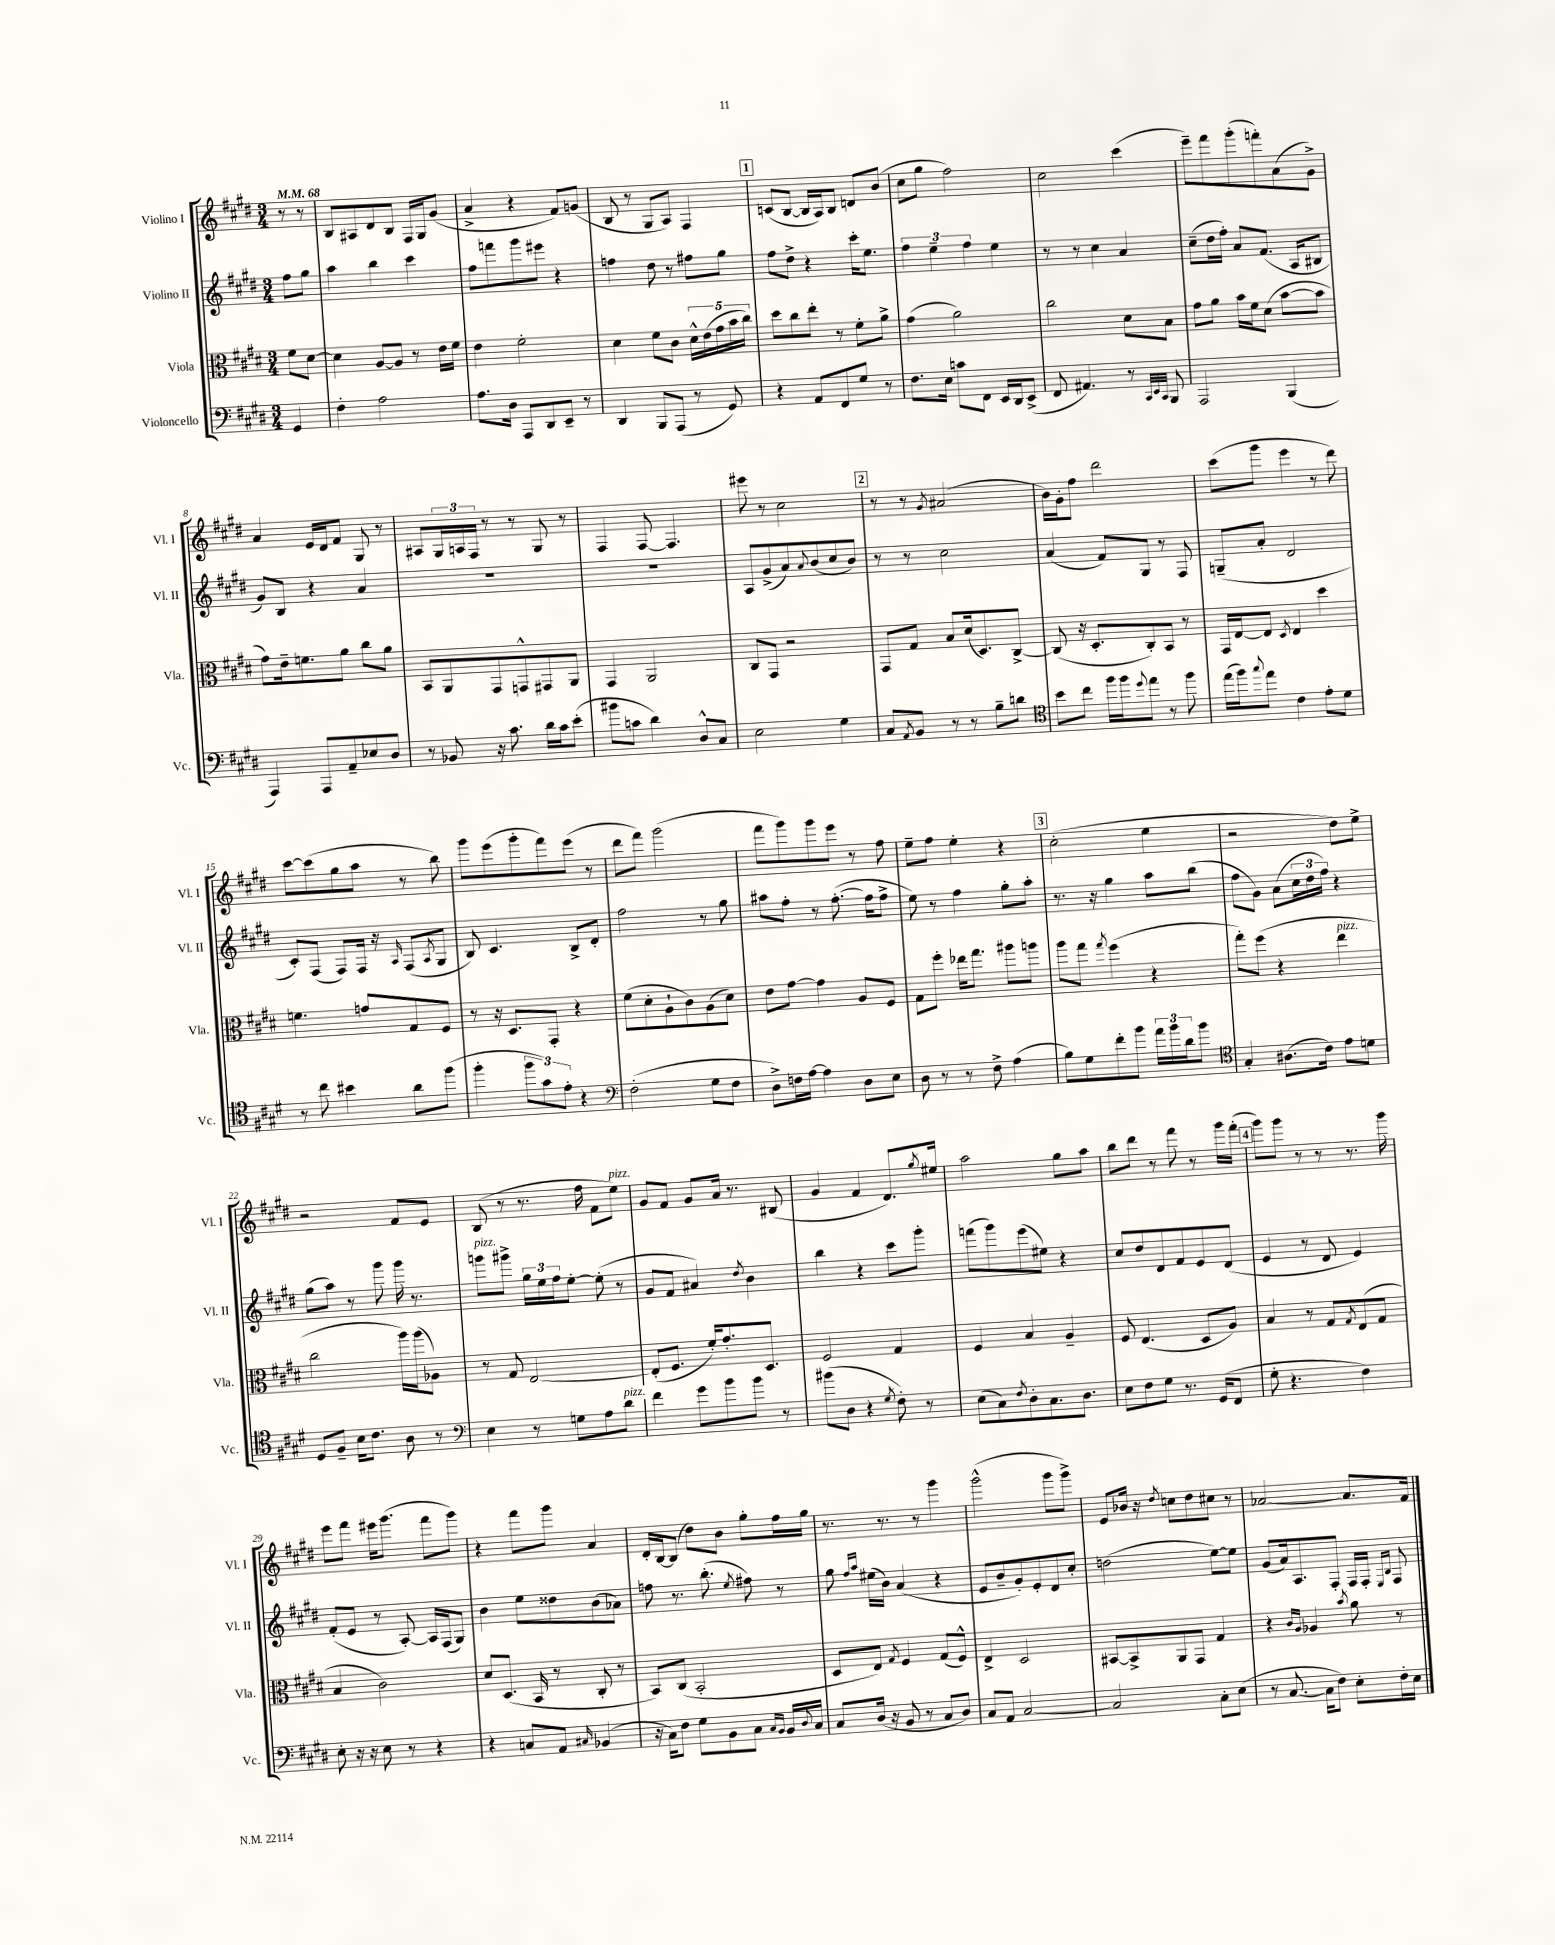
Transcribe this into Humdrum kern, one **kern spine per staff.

**kern	**kern	**kern	**kern
*staff4	*staff3	*staff2	*staff1
*clefF4	*clefC3	*clefG2	*clefG2
*k[f#c#g#d#]	*k[f#c#g#d#]	*k[f#c#g#d#]	*k[f#c#g#d#]
*M3/4	*M3/4	*M3/4	*M3/4
*MM68	*MM68	*MM68	*MM68
4GG#	8f#	8ff#	8r
.	[8d#	8gg#	8r
=	=	=	=
4F#'	4d#]	4aa	8B
.	.	.	8A#
2A	[8A	4bb	8d#
.	8A]	.	8B
.	8r	4ccc#	16F#
.	.	.	16G#
.	16e	.	(8g#
.	16f#	.	.
=	=	=	=
8.A	4e	8ff#	4a^
.	.	8fff	.
16D#	.	.	.
8AAA	2f#'	8ggg#	4r
8DD#	.	8eee#	.
8EE~	.	4r	8f#)
8r	.	.	(8g
=	=	=	=
4DD#	4d#	4ff	8B
.	.	.	8r
8BBB	8f#	8dd#	8G#
(8AAA	8c#	8r	8A)
8r	20d#^^	8ff#	4F#
.	(20e	.	.
.	20g#	.	.
8GG#)	.	8gg#	.
.	20b	.	.
.	20cc#)	.	.
=	=	=	=
4r	8dd#	8ff#	(8c
.	8cc#	8dd#^	[8B
8AA	8ee'	4r	16B]
.	.	.	16A)
8FF#	8r	.	8B
8G#	8f#'	16ccc#'	8d
.	.	8.ee	.
8r	8a^	.	(8b
=	=	=	=
8.F#	(4g#	6ff#	8cc#
.	.	.	8gg#
.	.	6ee~	.
16E	.	.	.
8c	2a)	.	2ff#)
.	.	6ff#	.
8FF#	.	.	.
16EE	.	4ee	.
16DD#	.	.	.
(8EE^	.	.	.
=	=	=	=
8FF#	2cc#	8r	2cc#
4.AA#)	.	8r	.
.	.	4cc#	.
8r	8d#	4a	(4ccc#
32qqCC#	.	.	.
32qqEE	.	.	.
32qqCC#	.	.	.
8BBB	8B	.	.
=	=	=	=
2AAA	8g#	(8cc#~	8eee~)
.	8a	16dd#	8fff#
.	.	16ff#')	.
.	16b	8a	(8ggg#'
.	16f#	.	.
.	(8d#	(8.f#	8fff')
(4BBB	[8b	.	(8a
.	.	16A	.
.	8b]	8B#	8g#^)
=	=	=	=
4AAA)	8g#)	8g#)	4a
.	16e~	8B	.
.	8.f	.	.
8AAA	.	4r	16e
.	.	.	16d#
8AA~	8a	.	8f#
8E-	8cc#	4a	8G#
8D#	8a	.	8r
=	=	=	=
8r	8BB	2.r	8A#
8BB-	8AA	.	24G#
.	.	.	24A
.	.	.	24F#
16r	8GG#	.	8r
8.c#	.	.	.
.	8GG^^	.	8r
16d#	8GG#	.	8G#
16c#	.	.	.
(8e'	8AA	.	8r
=	=	=	=
8b#	4GG#	2.r	4F#
8c	.	.	.
4d#)	2AA	.	[8F#
.	.	.	4.F#]
8D#^^	.	.	.
8C#	.	.	.
=	=	=	=
2E	8C#	8A	8eee#
.	8GG#	(8g#^	8r
.	2r	8a)	2cc#
.	.	8qqa	.
.	.	(8b	.
4G#	.	8cc#	.
.	.	8b)	.
=	=	=	=
8C#	8GG#	8r	8r
8qAA	.	.	.
8BB	8G#	8r	8r
.	.	.	8qg#
8r	8B	2cc#	(2a#
8r	(16d#	.	.
.	8.D#)	.	.
8B~	.	.	.
8d	[8C#^	.	.
=	=	=	=
*clefC4	*	*	*
8b	(8C#]	(4a	16b)
.	.	.	16g#'
8cc#	16r	.	8ff#
.	8.D#'	.	.
16ff#	.	8f#)	2ddd#
16ff#	.	.	.
8qqdd#	.	.	.
8ee	8C#')	8G#	.
8r	8BB	8r	.
8ff#	8r	8F#	.
=	=	=	=
(16ee	16GG#	(8G~	(8ccc#
16ff#)	[16E	.	.
8qqgg#	.	.	.
8ee	8E]	8a'	8ggg#
.	8qD#	.	.
4c#	4E	2d#	4eee
8e'	4dd#	.	8r
8d#	.	.	8ddd#)
=	=	=	=
8r	4.f	8c#')	[8ccc#
8cc#	.	(8F#	(8ccc#]
4b#	.	8F#)	8gg#
.	8g	16F#	8aa
.	.	16r	.
.	.	16qqA	.
8a	8G#	(8F#	8r
.	.	8qA	.
(8ff#	8F#	8G#	8bb)
=	=	=	=
4ff#'	8r	8B)	8ggg#
.	16r	4.c#	(8eee
.	8.D#	.	.
12ff#	.	.	8ggg#'
12g#)	.	.	.
.	8GG#'	.	8fff#)
12e'	.	.	.
4r	4r	8B^	(8eee
.	.	8d#'	8r
=	=	=	=
*clefF4	*	*	*
(2F#'	(8f#	2ff#	8ddd#
.	8d#'	.	8fff#)
.	8A`	.	(2ggg#
.	8c#)	.	.
8G#	(8A	8r	.
8F#	8d#)	8gg#	.
=	=	=	=
8D#^)	8e	8aa#	8fff#
16F	[8g#	8ff#'	8ggg#)
[16A	.	.	.
4A]	4g#]	8r	8ggg#
.	.	([8.ff#'	8eee
8D#	8A	.	8r
.	.	16ff#]	.
8E	8F#	8ff#^	8ff#
=	=	=	=
8D#	8G#	8ee)	8ee~
8r	8ff#'	8r	8ff#
8r	16ee-	4ff#	4ee'
.	8.gg#	.	.
8F#^	.	.	.
(4A	8aa#	8gg#'	4r
.	8aa	8aa'	.
=	=	=	=
8B)	8aa	8.r	(2cc#'
8G#	8gg#	.	.
.	.	16r	.
.	8qgg#	.	.
8f#'	(4ff#	4gg#	.
8b	.	.	.
24a	4r	8aa	4ee
24b	.	.	.
24d#	.	.	.
8b	.	(8bb	.
=	=	=	=
*clefC4	*	*	*
4G#'	8gg#')	8ff#	2r
.	(8ff#	8g#)	.
(8.A#	4r	(8a	.
.	.	24cc#	.
.	.	24dd#	.
16c#)	.	.	.
.	.	24ff#)	.
8e	4ee	4r	8dd#)
8d	.	.	8ee^
=	=	=	=
8D#	2cc#	(8gg#	2r
8F#~	.	8aa)	.
16B	.	8r	.
8.c#	.	.	.
.	.	8ggg#	.
8A	16aa)	16ggg#	8f#
.	(16aa	8.r	.
8r	8A-)	.	8e
=	=	=	=
*clefF4	*	*	*
4E	8r	8ggg	(8B
.	8G#	8ggg#^	8r
8r	[2E	24gg#	8.r
.	.	24ee	.
.	.	24ff#	.
8G	.	[8ee'	.
.	.	.	16ff#
8A	.	(8ee']	8f#
8d#	.	8r	8ee)
=	=	=	=
4f#	(8E']	8g#	8g#
.	8.F#	8f#	8f#
8g#	.	4a#)	8g#
.	16f#')	.	.
8b	8.g#'	.	16a
.	.	.	8.r
.	.	8qdd#	.
8b	.	4b	.
.	8.D#	.	.
8r	.	.	(8B#
=	=	=	=
(8b#	2F#	4bb	4g#
8D#	.	.	.
4r	.	4r	4f#
8qG#	.	.	.
8F#')	4G#	8ccc#	8.d#)
8r	.	8ggg#'	.
.	.	.	8qgg#
.	.	.	16ee#
=	=	=	=
(8E	4F#	(8fff	2aa
8C#)	.	8ggg#)	.
8qF#	.	.	.
8D#'	4B	(8eee	.
8.C#	.	8ee#)	.
.	4A~	4r	8gg#
8.D#	.	.	.
.	.	.	8aa
=	=	=	=
8E	8F#	8cc#	8bb
8F#	(4.E	8dd#	8ddd#
8G#	.	8d#	8r
8.r	.	8f#	8fff#
.	8D#	8e	8r
(16GG#	.	.	.
8FF#	8A)	(8d#	16ggg#
.	.	.	(16fff#'
=	=	=	=
8G#'	4B	4e	8ggg#)
4.r	.	.	8ggg#
.	8r	8r	8r
.	8G#	8d#	8r
.	8qG#	.	.
4F#)	(8E	4e)	8.r
.	8G#	.	.
.	.	.	16ggg#
=	=	=	=
8E'	4B	(8f#'	8eee
16r	.	8e	8fff#
16r	.	.	.
8E	2c#)	8r	16eee#
.	.	.	(8.ggg#
8r	.	[8A')	.
4r	.	16A]	8fff#
.	.	(16F#	.
.	.	8G#)	8ggg#)
=	=	=	=
4r	8d#	4b	4r
.	(8.D#	.	.
8C	.	8ee	8fff#
.	16BB	.	.
8AA	8r	8dd##	8ggg#
16qqC#	.	.	.
(4BB-	8C#'	(8b	4a
.	8r	8a-)	.
=	=	=	=
16r	8BB)	8ff	16d#'
16C#)	.	.	[16B
8F#	(8C#	8.r	(8B]
8G#	2BB'	.	8dd#)
.	.	(8.bb'	.
8BB	.	.	8b
.	.	8qee	.
8C#	.	8ff#)	8gg#'
16qqC#	.	.	.
16qqBB	.	.	.
16BB	.	8r	16ff#
8qqD#	.	.	.
16C#	.	.	16gg#
=	=	=	=
8C#	8D#	8gg#	8.r
.	.	16qqff#	.
.	.	16qqaa	.
(16D#	8E)	(16ee#	.
16r	.	16b)	8.r
.	8qG#	.	.
8BB	4F#	(4a	.
8r	.	.	8r
8C#	(8G#	4r	4ggg#
8D#)	8F#^^)	.	.
=	=	=	=
8C#	4E^	8e	(2ggg#^^
8AA	.	8b~	.
[2C#	2D#	8g#')	.
.	.	8e'	.
.	.	8d#	8ggg#
.	.	8cc#'	8ggg#^)
=	=	=	=
2C#]	[8BB#	(2dd	8e
.	8BB#^]	.	16b-
.	.	.	16r
.	.	.	8qdd#
.	8AA	.	8cc
.	8GG#	.	8dd#
8C#'	4G#	[8ee)	8cc#
(8E	.	8ee]	8r
=	=	=	=
8r	4r	(8g#	[2a-
[8.C#	.	16a)	.
.	.	8.A	.
.	16qqc#	.	.
.	16qqA	.	.
.	4A-	.	.
16C#]	.	.	.
8F#)	.	8F#'	.
.	8qb	.	.
8E'	8a	16F#	8.a-]
.	.	16F#'	.
.	.	16qqE	.
.	.	16qqB	.
16F#'	8r	8F#	.
16E	.	.	16f#
==	==	==	==
*-	*-	*-	*-
